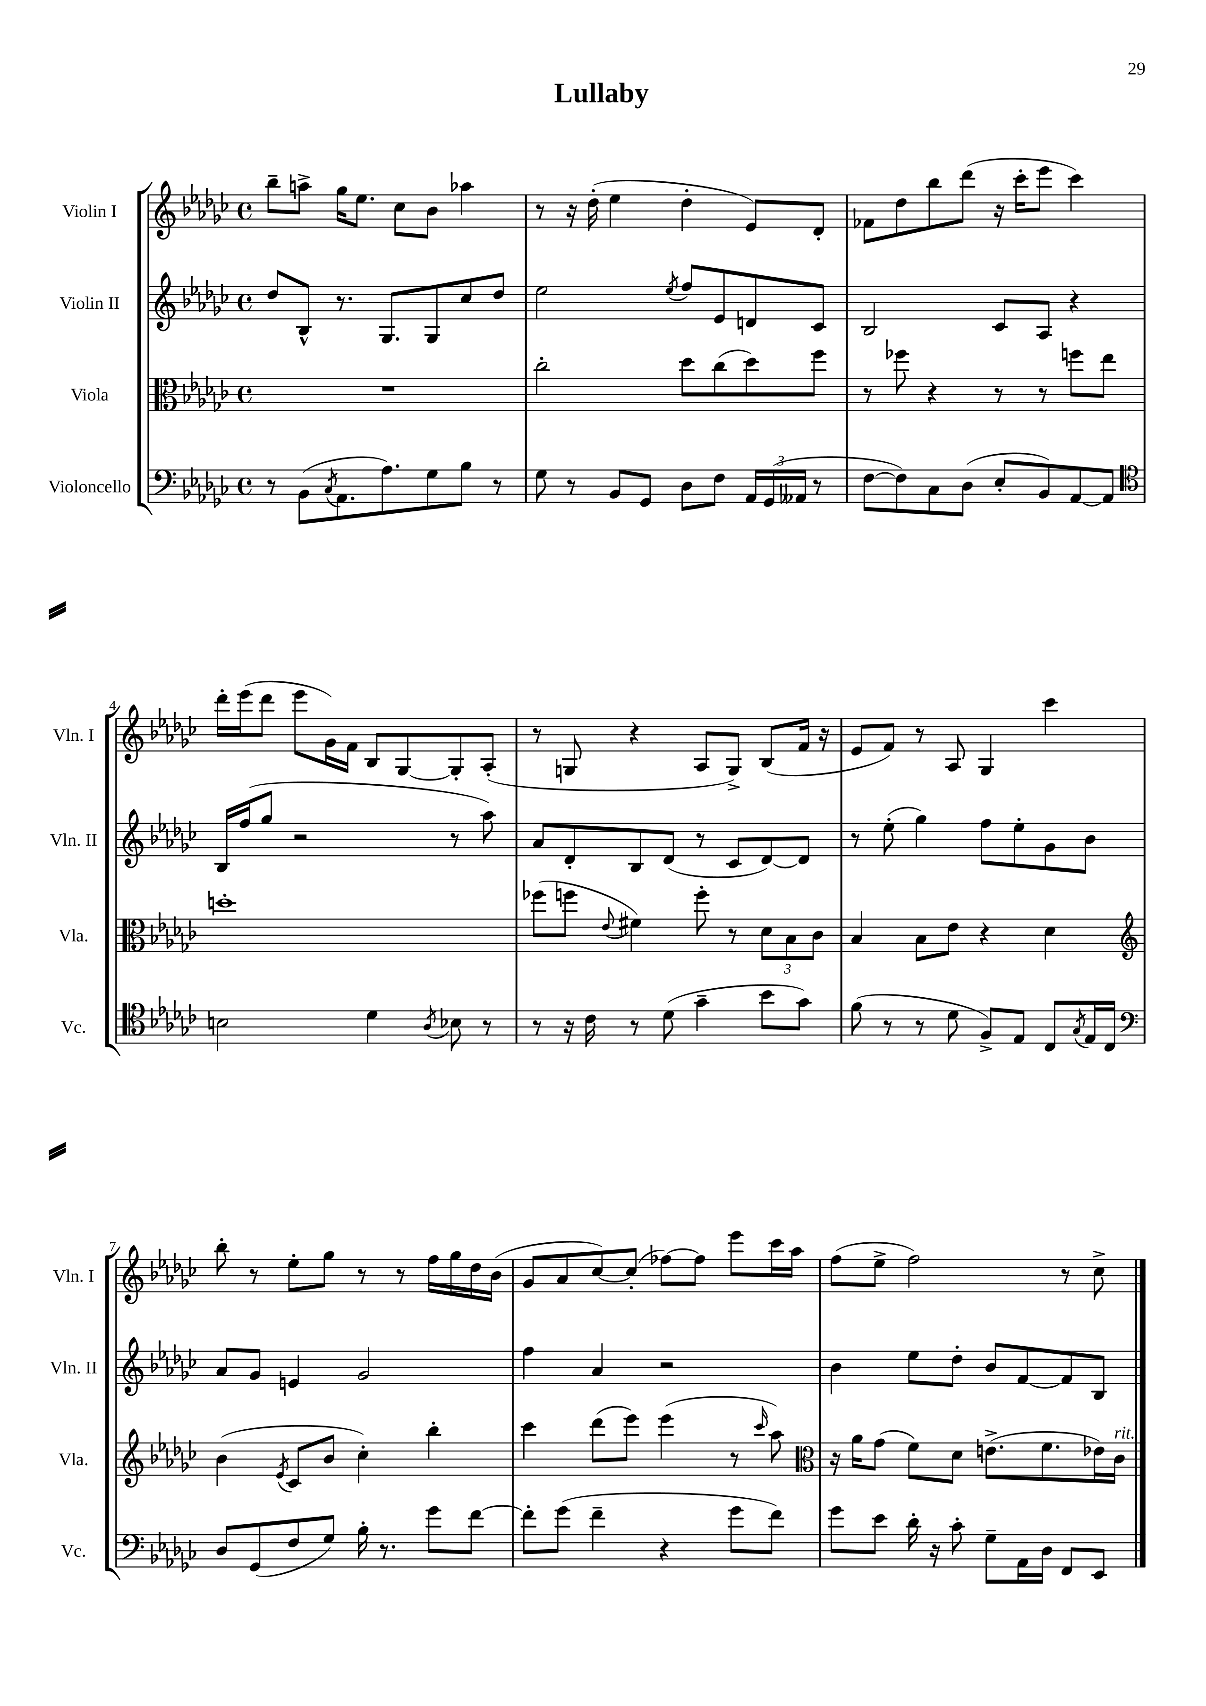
\header { title = "Lullaby" }
<<
\new StaffGroup <<
\new Staff = "s0" \with { instrumentName = "Violin I" shortInstrumentName = "Vln. I" } {
    \clef treble \key ges \major \defaultTimeSignature \time 4/4
    bes''8-- a''8-> ges''16 ees''8. ces''8 bes'8 aes''4 |
    r8 r16 des''16-.( ees''4 des''4-. ees'8) des'8-. |
    fes'8 des''8 bes''8 des'''8( r16 ces'''16-. ees'''8 ces'''4) |
    des'''16-. ees'''16( des'''8 ees'''8 ges'16) f'16 bes8 ges8~ ges8-. aes8-.( |
    r8 g8 r4 aes8 g8->) bes8( f'16 r16 |
    ees'8 f'8) r8 aes8 ges4 ces'''4 |
    bes''8-. r8 ees''8-. ges''8 r8 r8 f''16 ges''16 des''16 bes'16( |
    ges'8 aes'8 ces''8~) ces''8-.( fes''8~) fes''8 ees'''8 ces'''16 aes''16 |
    f''8( ees''8-> f''2) r8 ces''8-> \bar "|." |
}
\new Staff = "s1" \with { instrumentName = "Violin II" shortInstrumentName = "Vln. II" } {
    \clef treble \key ges \major \defaultTimeSignature \time 4/4
    des''8 bes8-^ r8. ges8. ges8 ces''8 des''8 |
    ees''2 \acciaccatura { ees''8 } f''8 ees'8 d'8 ces'8 |
    bes2 ces'8 aes8 r4 |
    bes16 f''16( ges''8 r2 r8 aes''8) |
    aes'8 des'8-. bes8 des'8( r8 ces'8 des'8~) des'8 |
    r8 ees''8-.( ges''4) f''8 ees''8-. ges'8 bes'8 |
    aes'8 ges'8 e'4 ges'2 |
    f''4 aes'4 r2 |
    bes'4 ees''8 des''8-. bes'8 f'8~ f'8 bes8 \bar "|." |
}
\new Staff = "s2" \with { instrumentName = "Viola" shortInstrumentName = "Vla." } {
    \clef alto \key ges \major \defaultTimeSignature \time 4/4
    R1 |
    ces''2-. des''8 ces''8( des''8) f''8 |
    r8 fes''8 r4 r8 r8 f''8 ees''8 |
    d''1-. |
    fes''8( f''8 \appoggiatura { ees'8 } fis'4) f''8-. r8 \tuplet 3/2 { des'8 bes8 ces'8 } |
    bes4 bes8 ees'8 r4 des'4 |
    \clef treble bes'4( \acciaccatura { ees'8 } ces'8 bes'8 ces''4-.) bes''4-. |
    ces'''4 des'''8( ees'''8) ees'''4( r8 \grace { ces'''16 } aes''8) |
    \clef alto r16 aes'16 ges'8( f'8) des'8 e'8.->( f'8. ees'16) ces'16^\markup { \italic "rit." } \bar "|." |
}
\new Staff = "s3" \with { instrumentName = "Violoncello" shortInstrumentName = "Vc." } {
    \clef bass \key ges \major \defaultTimeSignature \time 4/4
    r8 bes,8( \acciaccatura { ces8 } aes,8. aes8.) ges8 bes8 r8 |
    ges8 r8 bes,8 ges,8 des8 f8 \tuplet 3/2 { aes,16 ges,16( aeses,16 } r8 |
    f8~ f8) ces8 des8( ees8-. bes,8) aes,8~ aes,8 |
    \clef tenor b2 des'4 \acciaccatura { aes8 } bes8 r8 |
    r8 r16 ces'16 r8 des'8( ges'4-- bes'8 ges'8) |
    f'8( r8 r8 des'8 f8->) ees8 ces8 \acciaccatura { ges8 } ees16 ces16 |
    \clef bass des8 ges,8( f8 ges8) bes16-. r8. ges'8 f'8~ |
    f'8-. ges'8( f'4-- r4 ges'8 f'8) |
    ges'8 ees'8 des'16-. r16 ces'8-. ges8-- aes,16 des16 f,8 ees,8 \bar "|." |
}
>>
>>
